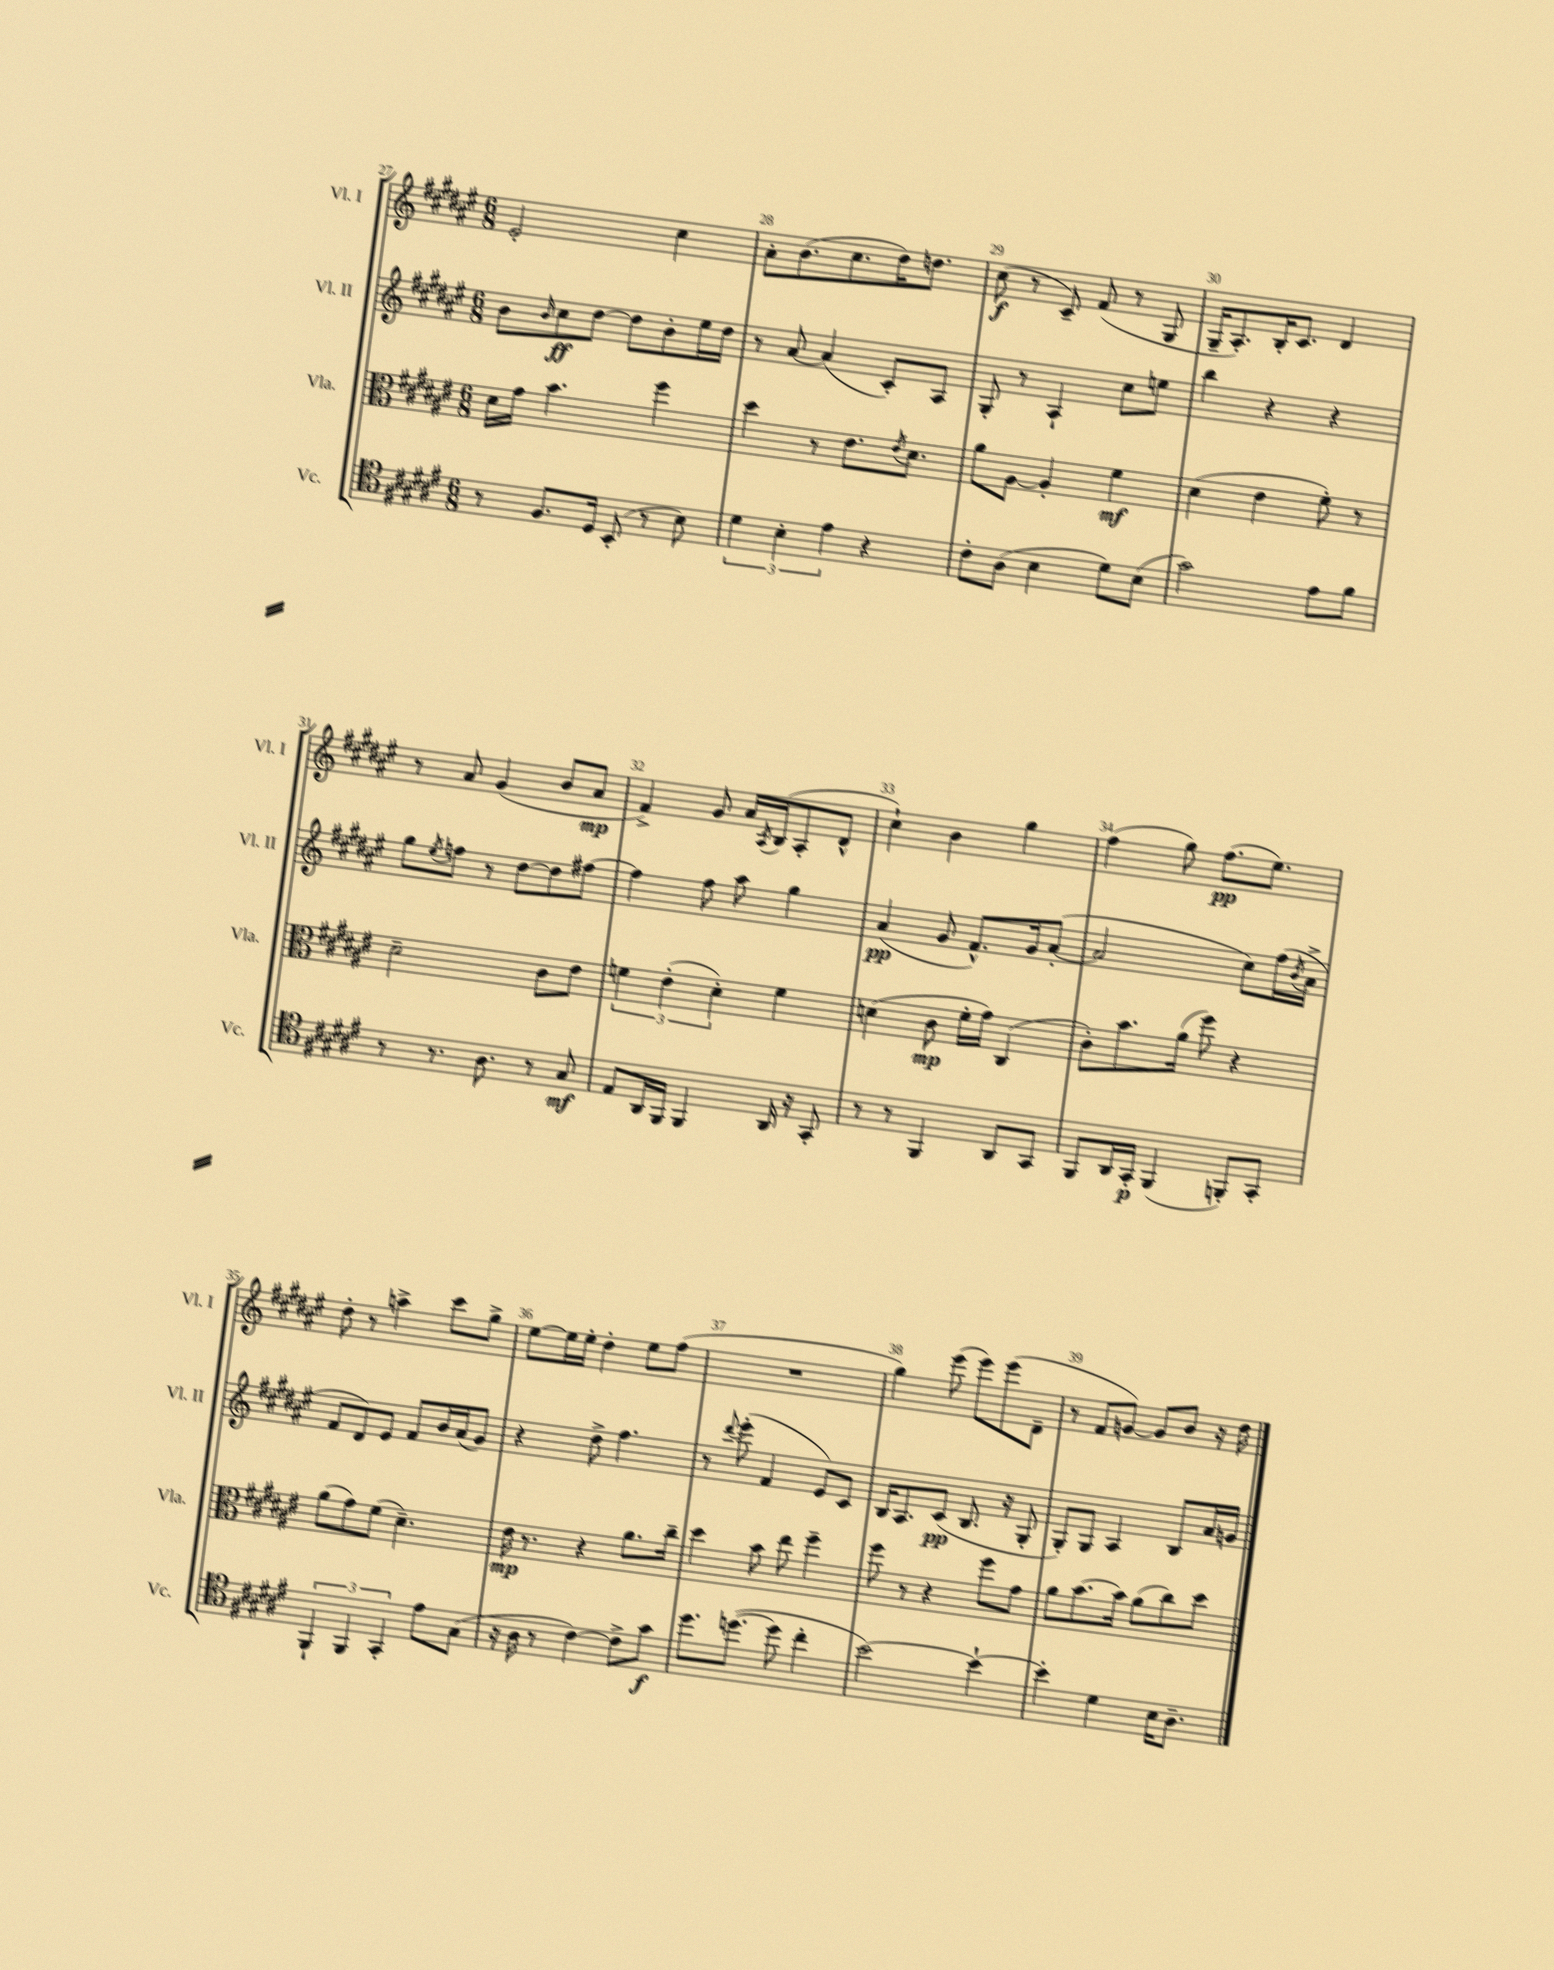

**kern	**dynam	**kern	**dynam	**kern	**dynam	**kern	**dynam
*part4	*part4	*part3	*part3	*part2	*part2	*part1	*part1
*staff4	*staff4	*staff3	*staff3	*staff2	*staff2	*staff1	*staff1
*I"Vc.	*	*I"Vla.	*	*I"Vl. II	*	*I"Vl. I	*
*I'Vc.	*	*I'Vla.	*	*I'Vl. II	*	*I'Vl. I	*
*clefC4	*	*clefC3	*	*clefG2	*	*clefG2	*
*k[f#c#g#d#a#e#]	*	*k[f#c#g#d#a#e#]	*	*k[f#c#g#d#a#e#]	*	*k[f#c#g#d#a#e#]	*
*M6/8	*	*M6/8	*	*M6/8	*	*M6/8	*
=27	=27	=27	=27	=27	=27	=27	=27
8r	.	16d#\LL	.	8b\L	.	2e#'/	.
.	.	16g#\JJ	.	.	.	.	.
.	.	.	.	16qqb/	.	.	.
8.F#/L	.	4.b\	.	8cc#\	ff	.	.
.	.	.	.	[8dd#\J	.	.	.
16D#/Jk	.	.	.	.	.	.	.
(8BB'/	.	.	.	8dd#\L]	.	.	.
8r	.	4ff#\	.	8b'\	.	4cc#\	.
8B\)	.	.	.	16ee#\L	.	.	.
.	.	.	.	16dd#\JJ	.	.	.
=28	=28	=28	=28	=28	=28	=28	=28
6d#\	.	4dd#\	.	8r	.	8a#'\L	.
.	.	.	.	[8a#/	.	(8.b\	.
6B'\	.	.	.	.	.	.	.
.	.	8r	.	(4a#/]	.	.	.
.	.	.	.	.	.	8.cc#\	.
6e#\	.	.	.	.	.	.	.
.	.	8.e#\L	.	.	.	.	.
4r	.	.	.	8c#'/L)	.	16dd#\K)	.
.	.	8qe#/	.	.	.	.	.
.	.	8.d#\J	.	.	.	8.ddn\J	.
.	.	.	.	8A#/J	.	.	.
=29	=29	=29	=29	=29	=29	=29	=29
8c#'\L	.	8a#\L	.	8G#'/	.	(8cc#\	f
(8A#\J	.	[8A#\J	.	8r	.	8r	.
4B\	.	4A#'/]	.	4A#`/	.	8c#~/)	.
.	.	.	.	.	.	(8f#/	.
8d#\L)	.	4f#\	mf	8cc#\L	.	8r	.
(8B\J	.	.	.	8een\J	.	8G#/	.
=30	=30	=30	=30	=30	=30	=30	=30
2g#\)	.	(4d#\	.	4bb\	.	16G#~/KL	.
.	.	.	.	.	.	8.A#'/)	.
.	.	4e#\	.	4r	.	16B'/K	.
.	.	.	.	.	.	8.c#/J	.
8e#\L	.	8f#'\)	.	4r	.	4d#/	.
8f#\J	.	8r	.	.	.	.	.
!!LO:LB:g=z
=31	=31	=31	=31	=31	=31	=31	=31
8r	.	2d#~\	.	8gg#\L	.	8r	.
.	.	.	.	8qee#/	.	.	.
8.r	.	.	.	8ffn\J	.	8a#/	.
.	.	.	.	8r	.	(4g#/	.
8.A#\	.	.	.	.	.	.	.
.	.	.	.	[8dd#\L	.	.	.
8r	.	8c#\L	.	8dd#\]	.	8b/L	.
8G#/	mf	8e#\J	.	[8ff#X\J	.	8a#/J	mp
=32	=32	=32	=32	=32	=32	=32	=32
8E#/L	.	6fn\	.	4ff#\]	.	4f#^/)	.
16AA#/L	.	.	.	.	.	.	.
.	.	(6e#'\	.	.	.	.	.
16FF#/JJ	.	.	.	.	.	.	.
4FF#/	.	.	.	8ff#\	.	8g#/	.
.	.	6d#'\)	.	.	.	.	.
.	.	.	.	8aa#\	.	16a#/LL	.
.	.	.	.	.	.	8qA#/	.
.	.	.	.	.	.	(16B/J	.
16AA#/	.	4f\	.	4gg#\	.	8A#'/	.
16r	.	.	.	.	.	.	.
8GG#'/	.	.	.	.	.	8d#^^/J	.
=33	=33	=33	=33	=33	=33	=33	=33
8r	.	(4dn\	.	(4a#/	pp	4cc#`\)	.
8r	.	.	.	.	.	.	.
4FF#/	.	8c#\	mp	8g#/	.	4b\	.
.	.	16f#'\LL	.	8.f#^^/L)	.	.	.
.	.	16g#\JJ)	.	.	.	.	.
8AA#/L	.	(4C#/	.	.	.	4gg#\	.
.	.	.	.	16g#/k	.	.	.
8GG#/J	.	.	.	([8a#'/J	.	.	.
=34	=34	=34	=34	=34	=34	=34	=34
8FF#/L	.	8c#'\L)	.	2a#/]	.	(4ff#\	.
16AA#/L	.	8.b\	.	.	.	.	.
16GG#'/JJ	p	.	.	.	.	.	.
(4FF#/	.	.	.	.	.	8gg#\)	.
.	.	(16a#\Jk	.	.	.	.	.
.	.	8ff#\)	.	.	.	(8.ff#\L	pp
8FFn'/L)	.	4r	.	8cc#\L)	.	.	.
.	.	.	.	.	.	8.ee#\J)	.
8GG#'/J	.	.	.	(16ff#\L	.	.	.
.	.	.	.	8qb/	.	.	.
.	.	.	.	16a#^\JJ	.	.	.
!!LO:LB:g=z
=35	=35	=35	=35	=35	=35	=35	=35
6FF#`/	.	(8a#\L	.	8f#/L	.	8dd#'\	.
.	.	8g#\)	.	8d#/)	.	8r	.
6FF#/	.	.	.	.	.	.	.
.	.	(8f#\J	.	8e#/J	.	4aan^\	.
6GG#'/	.	.	.	.	.	.	.
.	.	4.d#~\)	.	8f#/L	.	.	.
8e#\L	.	.	.	16b/L	.	8ccc#\L	.
.	.	.	.	(16a#/J	.	.	.
(8G#\J	.	.	.	8g#/J)	.	8gg#^\J	.
=36	=36	=36	=36	=36	=36	=36	=36
16r	.	16e#\	mp	4r	.	[8ee#\L	.
16A#\	.	8.r	.	.	.	.	.
8r	.	.	.	.	.	16ee#\L]	.
.	.	.	.	.	.	16ee#'\JJ	.
[4c#\)	.	4r	.	8dd#^\	.	4dd#'\	.
.	.	.	.	4.ff#\	.	.	.
8c#^\L]	.	8.a#\L	.	.	.	8ee#\L	.
8g#\J	f	.	.	.	.	(8ff#\J	.
.	.	16cc#~\Jk	.	.	.	.	.
=37	=37	=37	=37	=37	=37	=37	=37
8.dd#\L	.	4dd#\	.	8r	.	2.r	.
.	.	.	.	8qqddd#/	.	.	.
.	.	.	.	(8eee#'\	.	.	.
([8.ddn\J	.	.	.	.	.	.	.
.	.	8b\	.	4f#/	.	.	.
8dd\]	.	8ee#\	.	.	.	.	.
4cc#'\	.	4ff#~\	.	8e#/L)	.	.	.
.	.	.	.	8c#/J	.	.	.
=38	=38	=38	=38	=38	=38	=38	=38
[2b\)	.	8ff#\	.	16B/KL	.	4gg#\)	.
.	.	.	.	8.A#/	.	.	.
.	.	8r	.	.	.	.	.
.	.	4r	.	(8c#/J	pp	(8eee#\	.
.	.	.	.	8.B/	.	8eee#\L)	.
4b`\_	.	8ff#\L	.	.	.	(8eee#\	.
.	.	.	.	16r	.	.	.
.	.	8g#\J	.	8G#'/	.	8d#~\J	.
=39	=39	=39	=39	=39	=39	=39	=39
4b'\]	.	8a#\L	.	8G#'/L)	.	8r	.
.	.	[8.b\	.	8G#/J	.	8f#/L	.
4d#\	.	.	.	4A#/	.	[8gn/J)	.
.	.	16b\Jk]	.	.	.	.	.
.	.	(8a#\L	.	.	.	8g/L]	.
16B\KL	.	8cc#\)	.	8B/L	.	8b/J	.
8.A#~\J	.	.	.	.	.	.	.
.	.	8dd#\J	.	16a#/L	.	16r	.
.	.	.	.	16gn/JJ	.	16dd#\	.
==	==	==	==	==	==	==	==
*-	*-	*-	*-	*-	*-	*-	*-
